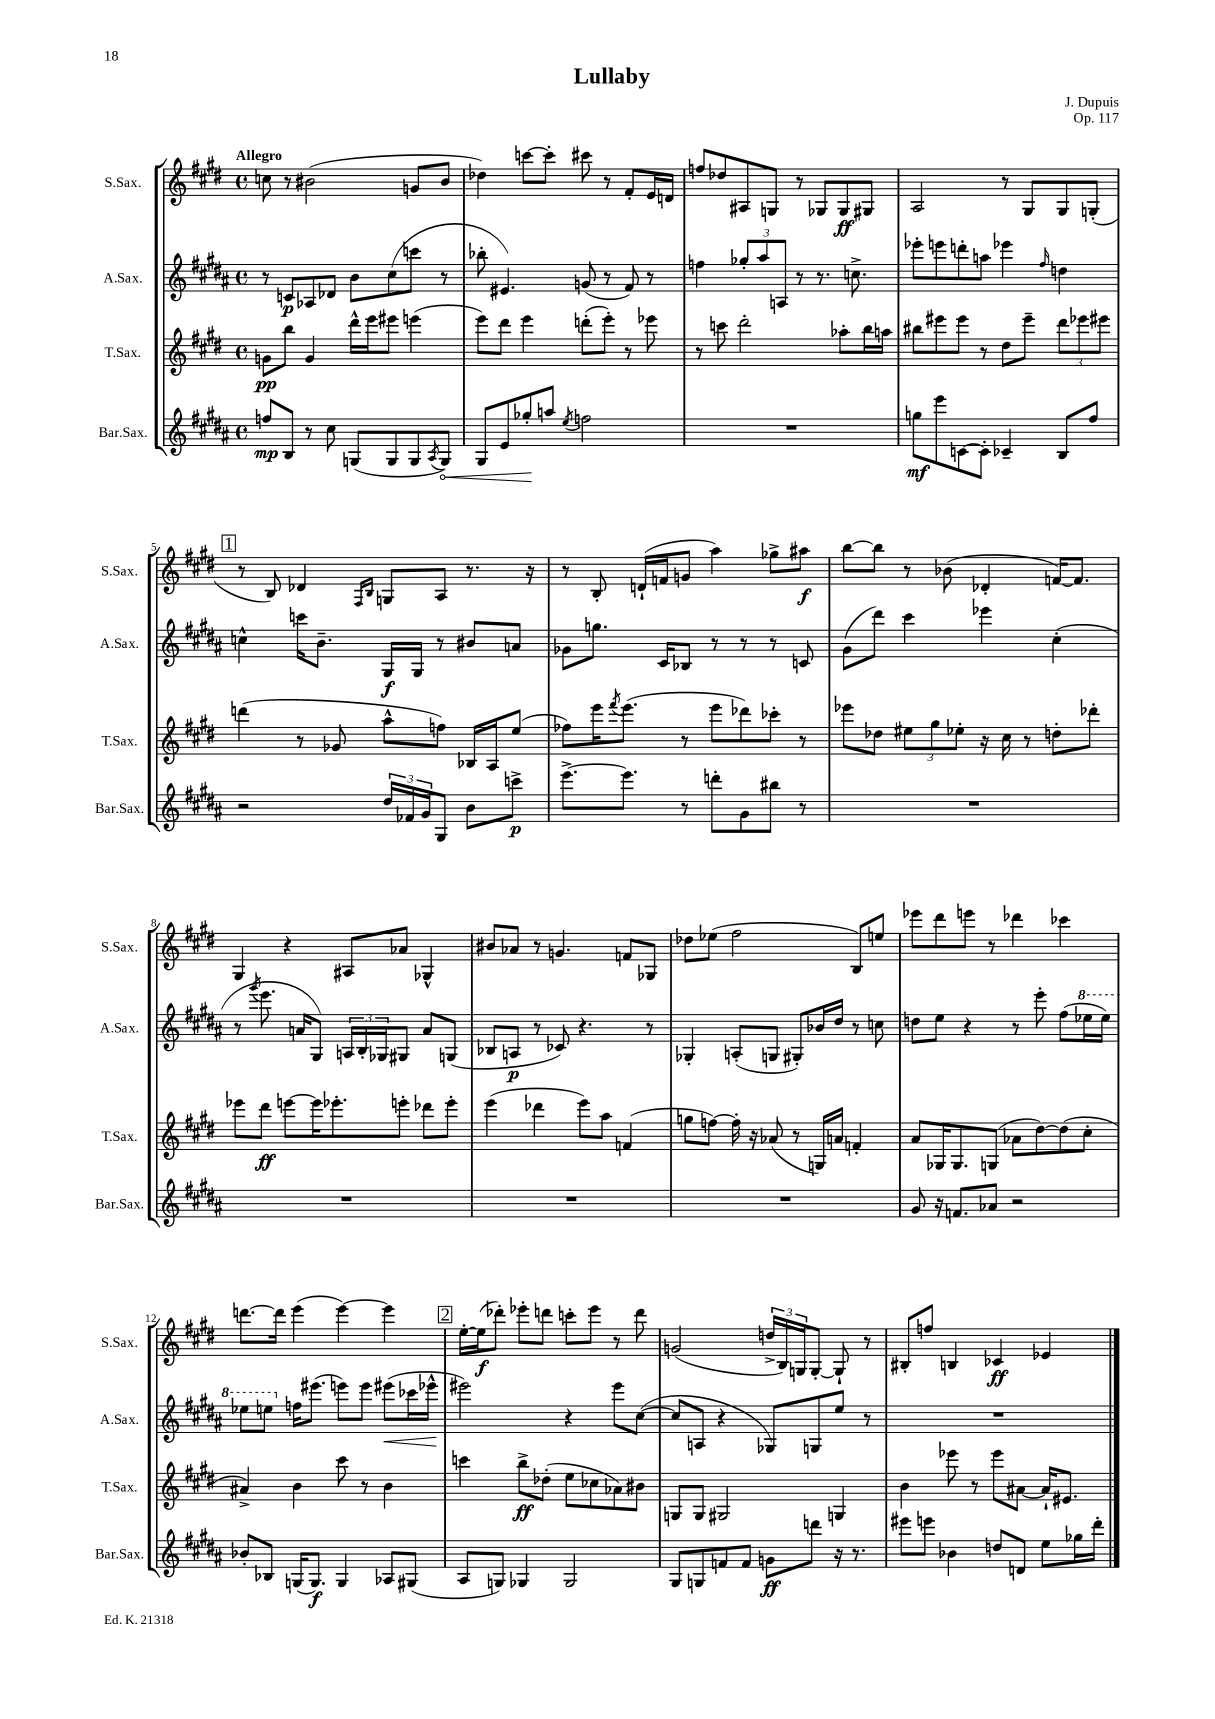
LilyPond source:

\header { title = "Lullaby" composer = "J. Dupuis" opus = "Op. 117" }
<<
\new StaffGroup <<
\new Staff = "s0" \with { instrumentName = "S.Sax." shortInstrumentName = "S.Sax." } {
    \clef treble \key e \major \defaultTimeSignature \time 4/4 \tempo "Allegro"
    c''8 r8 bis'2( g'8 bis'8 |
    des''4) c'''8~ c'''8-. cis'''8 r8 fis'8-. e'16 d'16 |
    f''8 des''8 ais8 g8 r8 ges8 ges8\ff gis8 |
    a2 r8 gis8 gis8 g8-.( |
    \mark \markup { \box "1" } r8 b8) des'4 \grace { fis16 b16 } g8 a8 r8. r16 |
    r8 b8-. d'16-!( f'16 g'8 a''4) ges''8-> ais''8\f |
    b''8~ b''8 r8 bes'8( des'4-. f'16~) f'8. |
    gis4 r4 ais8 aes'8 ges4-^ |
    bis'8 aes'8 r8 g'4. f'8 ges8 |
    des''8 ees''8( fis''2 b8) e''8 |
    ees'''8 dis'''8 e'''8 r8 des'''4 ces'''4 |
    d'''8.~ d'''16 e'''4( e'''4~) e'''4 |
    \mark \markup { \box "2" } e''16~-. e''16\f( des'''8-.) ees'''8-. d'''8 c'''8-. ees'''8 r8 d'''8 |
    g'2( \tuplet 3/2 { d''16-> b16) g16 } g8~-. g8-! r8 |
    bis8-. f''8 b4 ces'4\ff ees'4 \bar "|." |
}
\new Staff = "s1" \with { instrumentName = "A.Sax." shortInstrumentName = "A.Sax." } {
    \clef treble \key b \major \defaultTimeSignature \time 4/4
    r8 c'8\p aes8 des'8 b'8 cis''8( c'''8 r8 |
    bes''8-. eis'4.) g'8( r8 fis'8) r8 |
    f''4 \tuplet 3/2 { ges''8-. ais''8 a8 } r8 r8. c''8.-> |
    ees'''8-. e'''8 d'''8-. a''8 ees'''4 \grace { fis''16 } d''4 |
    \mark \markup { \box "1" } c''4-^ c'''16 b'8.-- gis16\f gis16 r8 bis'8 a'8 |
    ges'8 g''8. cis'16 bes8 r8 r8 r8 c'8 |
    gis'8( dis'''8) cis'''4 ees'''4 cis''4-.( |
    r8 \acciaccatura { gis'''8 } e'''8. a'16 gis8) \tuplet 3/2 { a16 b16-. ges16 } gis8 a'8 g8( |
    bes8 a8\p r8 ces'8) r4. r8 |
    ges4-. a8-.( g8 gis8-.) bes'16 dis''16 r8 c''8 |
    d''8 e''8 r4 r8 e'''8-. fis''8( \ottava #1 ees'''16 ees'''16) |
    ees'''8 e'''8 \ottava #0 f''16 eis'''8.( e'''8) e'''8 eis'''8\<( ces'''16 ees'''16-^\! |
    \mark \markup { \box "2" } eis'''2) r4 eis'''8 cis''8~( |
    cis''8 a8 r4 ges8) g8 e''8 r8 |
    R1 \bar "|." |
}
\new Staff = "s2" \with { instrumentName = "T.Sax." shortInstrumentName = "T.Sax." } {
    \clef treble \key e \major \defaultTimeSignature \time 4/4
    g'8\pp b''8 g'4 dis'''16-^ e'''16 eis'''8 e'''4( |
    e'''8) dis'''8 e'''4 d'''8-.( e'''8-.) r8 ees'''8 |
    r8 c'''8 dis'''2-. aes''8-. b''16 a''16 |
    bis''8 eis'''8 eis'''8 r8 dis''8 eis'''8-- \tuplet 3/2 { dis'''8 ees'''8 eis'''8 } |
    \mark \markup { \box "1" } d'''4( r8 ges'8 a''8-^ f''8) bes16 a16 e''8( |
    fes''8) e'''16 \acciaccatura { fis'''8 } e'''8.( r8 e'''8 des'''8) ces'''8-. r8 |
    ees'''8 des''8 \tuplet 3/2 { eis''8 gis''8 ees''8-. } r16 cis''16 r8 d''8-. des'''8-. |
    ees'''8 dis'''8\ff e'''8~ e'''16 ees'''8.-. e'''8-. des'''8 e'''8-. |
    e'''4( des'''4 e'''8) a''8 f'4( |
    g''8 f''8~) f''16-. r16 aes'8( r8 g16) a'16 f'4-. |
    a'8 ges16 ges8. g8( aes'8 dis''8~) dis''8( cis''8-. |
    ais'4->) b'4 cis'''8 r8 b'4 |
    \mark \markup { \box "2" } c'''4 b''8->\ff des''8-.( e''8 ces''8 aes'8) bis'8 |
    g8 g8 gis2 g4 |
    b'4 ees'''8 r8 ees'''8 ais'8~ ais'16-! eis'8. \bar "|." |
}
\new Staff = "s3" \with { instrumentName = "Bar.Sax." shortInstrumentName = "Bar.Sax." } {
    \clef treble \key b \major \defaultTimeSignature \time 4/4
    f''8\mp b8 r8 cis''8 g8( g8 g8 \acciaccatura { ais8 } \once \override Hairpin.circled-tip = ##t g8\<) |
    gis8 e'8 ges''8-.\! a''8 \acciaccatura { e''8 } f''2 |
    R1 |
    g''8\mf e'''8 c'8~ c'8-. ces'4-- b8 fis''8 |
    \mark \markup { \box "1" } r2 \tuplet 3/2 { dis''16 fes'16 gis'16 } gis8 b'8 c'''8->\p |
    e'''8.~-> e'''8. r8 d'''8-. gis'8 bis''8 r8 |
    R1 |
    R1 |
    R1 |
    R1 |
    gis'8 r16 f'8. aes'8 r2 |
    bes'8-. bes8 g16( g8.\f) g4 aes8 gis8( |
    \mark \markup { \box "2" } ais8 g8) ges4 ges2 |
    gis8 g8 f'8 f'8 g'8\ff d'''8 r16 r8. |
    eis'''8 e'''8 bes'4 d''8 d'8 e''8 ges''16 dis'''16-. \bar "|." |
}
>>
>>
